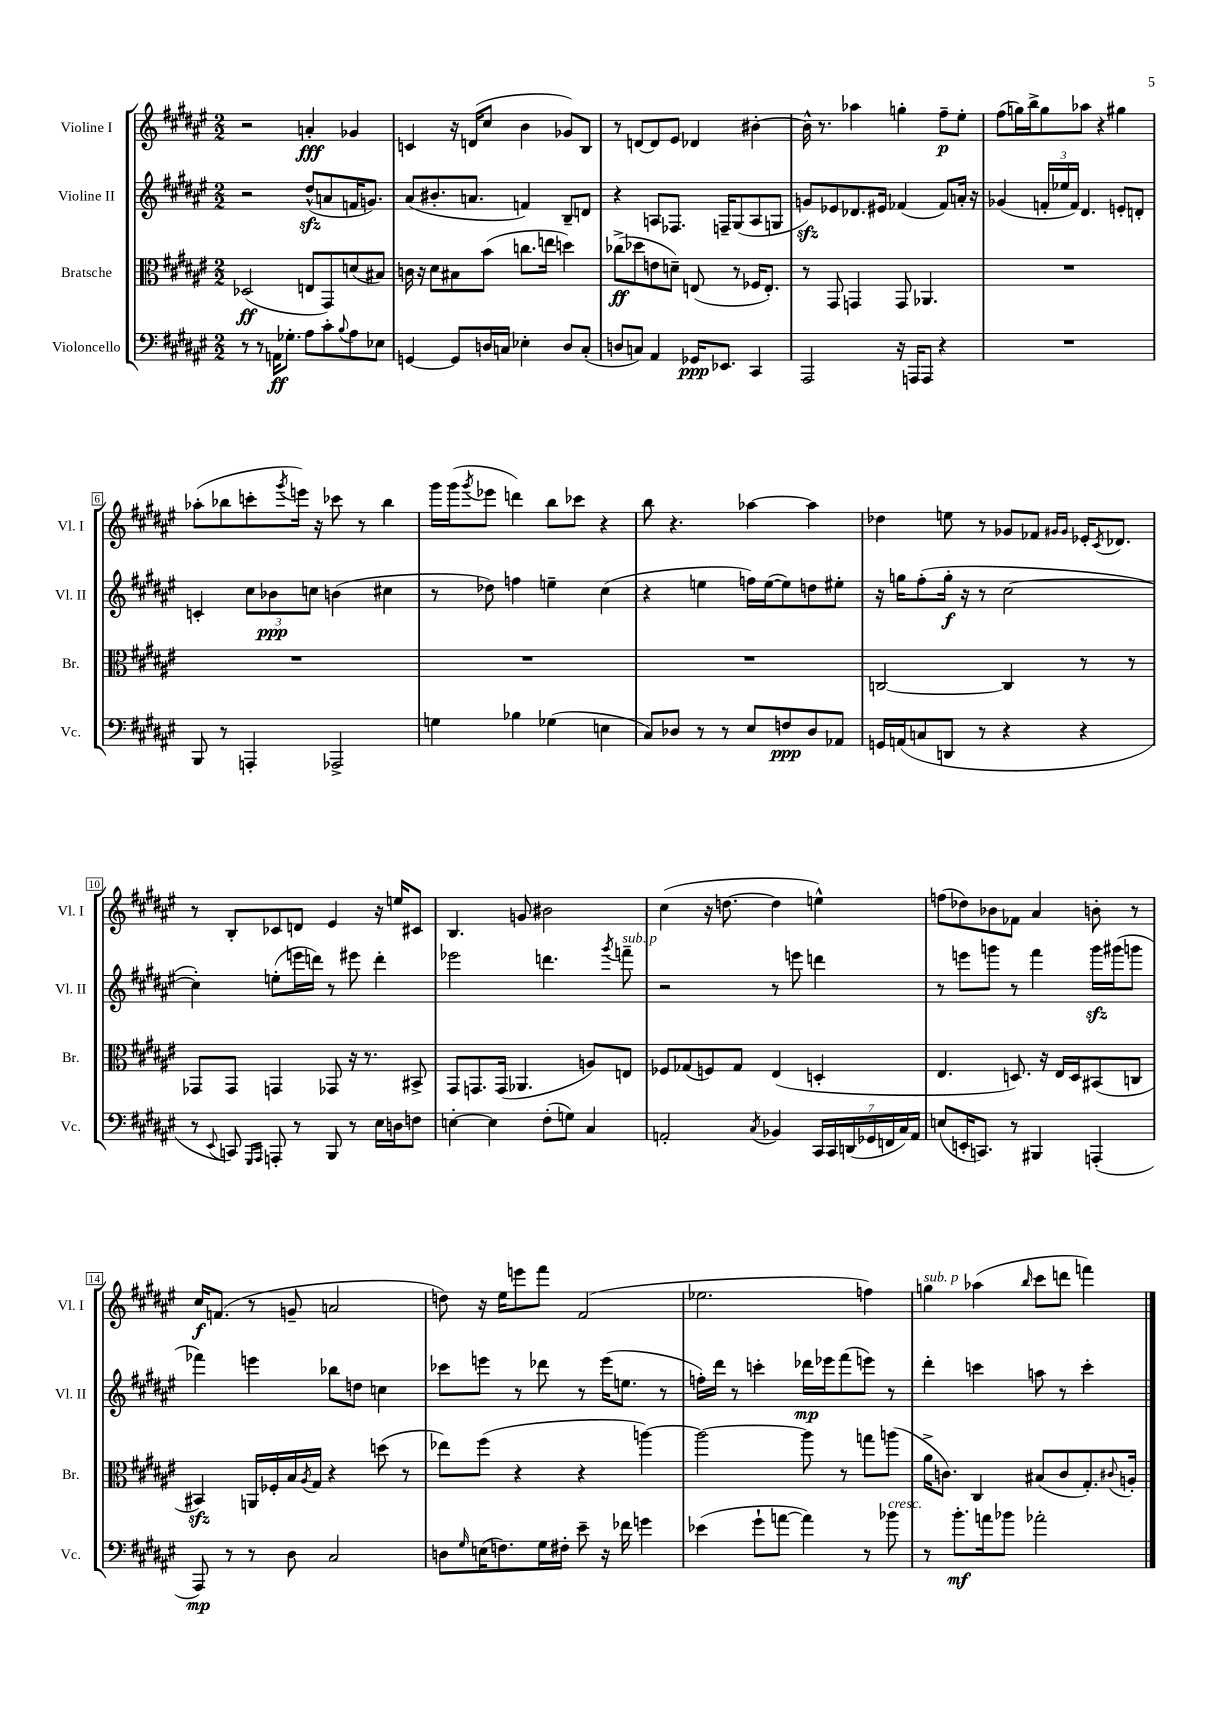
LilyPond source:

<<
\new StaffGroup <<
\new Staff = "s0" \with { instrumentName = "Violine I" shortInstrumentName = "Vl. I" } {
    \clef treble \key fis \major \numericTimeSignature \time 2/2
    r2 a'4-.\fff ges'4 |
    c'4 r16 d'16( cis''8 b'4 ges'8) b8 |
    r8 d'8~ d'8 eis'8 des'4 bis'4~-. |
    bis'16-^ r8. aes''4 g''4-. fis''8--\p eis''8-. |
    fis''8( g''16) b''16-> g''8 aes''8 r4 gis''4 |
    aes''8-.( bes''8 c'''8-. \acciaccatura { gis'''8 } e'''16) r16 ces'''8 r8 bes''4 |
    gis'''16 gis'''16( \acciaccatura { gis'''8 } ees'''8 d'''4) b''8 ces'''8 r4 |
    b''8 r4. aes''4~ aes''4 |
    des''4 e''8 r8 ges'8 fes'8 \grace { gis'16 gis'16 } ees'16-. \acciaccatura { cis'8 } des'8. |
    r8 b8-. ces'8 d'8 eis'4 r16 e''16 cis'8 |
    b4. g'8 bis'2 |
    cis''4( r16 d''8.~ d''4 e''4-^) |
    f''8( des''8) bes'8 fes'8 ais'4 b'8-. r8 |
    cis''16\f f'8.( r8 g'8-- a'2 |
    d''8) r16 eis''16 e'''8 fis'''8 fis'2( |
    ees''2. f''4) |
    g''4^\markup { \italic "sub. p" } aes''4( \grace { b''16 } cis'''8 d'''8 f'''4) \bar "|." |
}
\new Staff = "s1" \with { instrumentName = "Violine II" shortInstrumentName = "Vl. II" } {
    \clef treble \key fis \major \numericTimeSignature \time 2/2
    r2 dis''8-^\sfz( a'8 f'16 g'8.) |
    ais'8( bis'8.-. a'8. f'4) b8-- d'8 |
    r4 a8 fes8. f16-- gis8( a8 g8 |
    g'8\sfz) ees'8 des'8. eis'16 fes'4( fes'8) a'16-. r16 |
    ges'4( \tuplet 3/2 { f'16-. ees''16 f'16) } dis'4. e'8-. d'8-. |
    c'4-. \tuplet 3/2 { cis''8 bes'8\ppp c''8 } b'4( cis''4 |
    r8 des''8) f''4 e''4-- cis''4( |
    r4 e''4 f''16) e''16~( e''8) d''8 eis''8-. |
    r16 g''16 fis''8-.( g''16-.\f r16 r8 cis''2~ |
    cis''4-.) e''8-.( e'''16 d'''16) r8 eis'''8 d'''4-. |
    ees'''2 d'''4. \acciaccatura { gis'''8 } f'''8--^\markup { \italic "sub. p" } |
    r2 r8 e'''8 d'''4 |
    r8 e'''8 g'''8 r8 fis'''4 g'''16\sfz gis'''16( g'''8 |
    fes'''4) e'''4 bes''8 d''8 c''4 |
    ces'''8 e'''8 r8 des'''8 r8 e'''16( e''8. r8 |
    f''16-.) dis'''16 r8 c'''4-. des'''16\mp ees'''16 fis'''8( e'''8) r8 |
    dis'''4-. c'''4 a''8 r8 c'''4-. \bar "|." |
}
\new Staff = "s2" \with { instrumentName = "Bratsche" shortInstrumentName = "Br." } {
    \clef alto \key fis \major \numericTimeSignature \time 2/2
    des2\ff( e8 gis,8) d'8( bis8) |
    c'16 r16 dis'8 bis8 b'8( c''8. e''16 d''4) |
    ces''8->\ff( des''8 e'8 d'8--) e8( r8 fes16 e8.-.) |
    r8 gis,8 g,4 g,8 aes,4. |
    R1 |
    R1 |
    R1 |
    R1 |
    c2~ c4 r8 r8 |
    ges,8 ges,8 g,4 ges,8 r16 r8. bis,8-> |
    gis,8 g,8. g,16( aes,4. a8) e8 |
    fes8 ges8( f8) ges8 eis4( d4-. |
    eis4. d8.) r16 eis16 d16 bis,8( c8 |
    bis,4\sfz) a,16 fes16-. b16 \acciaccatura { ais8 } gis16 r4 d''8( r8 |
    ees''8) fis''8( r4 r4 a''4~) |
    a''2~ a''8 r8 g''8 a''8( |
    ais'16-> c'8.) cis4 bis8( c'8 gis8.-.) \appoggiatura { cis'8 } a16-. \bar "|." |
}
\new Staff = "s3" \with { instrumentName = "Violoncello" shortInstrumentName = "Vc." } {
    \clef bass \key fis \major \numericTimeSignature \time 2/2
    r8 r8 a,16\ff ges8.-. ais8 cis'8-. \appoggiatura { b8 } ais8 ees8 |
    g,4~ g,8 d16 c16 ees4-. d8 c8-.( |
    d8 c8) ais,4 ges,16\ppp ees,8. cis,4 |
    ais,,2 r16 a,,16 a,,8 r4 |
    R1 |
    b,,8 r8 a,,4-. aes,,2-> |
    g4 bes4 ges4( e4 |
    cis8) des8 r8 r8 eis8 f8\ppp des8 aes,8 |
    g,16 a,16( c8 d,8 r8 r4 r4 |
    r8 \appoggiatura { eis,8 } c,8) \grace { gis,,16 ais,,16 } a,,8-. r8 b,,8 r8 eis16 d16 f8 |
    e4~-. e4 fis8-.( g8) cis4 |
    a,2-. \acciaccatura { cis8 } bes,4 \tuplet 7/4 { cis,16 cis,16 d,16( ges,16 f,16 cis16) a,16 } |
    e8( e,16-. c,8.) r8 bis,,4 a,,4-.( |
    ais,,8\mp) r8 r8 dis8 cis2 |
    d8 \grace { gis16 } e16( f8.) gis16 fis16-. eis'8-- r16 fes'16 g'4 |
    ees'4( gis'8-! a'8~ a'4) r8 bes'8^\markup { \italic "cresc." } |
    r8 b'8.-.\mf a'16 bes'8 aes'2-. \bar "|." |
}
>>
>>
\layout { \context { \Score \override BarNumber.stencil = #(make-stencil-boxer 0.1 0.3 ly:text-interface::print) } }
